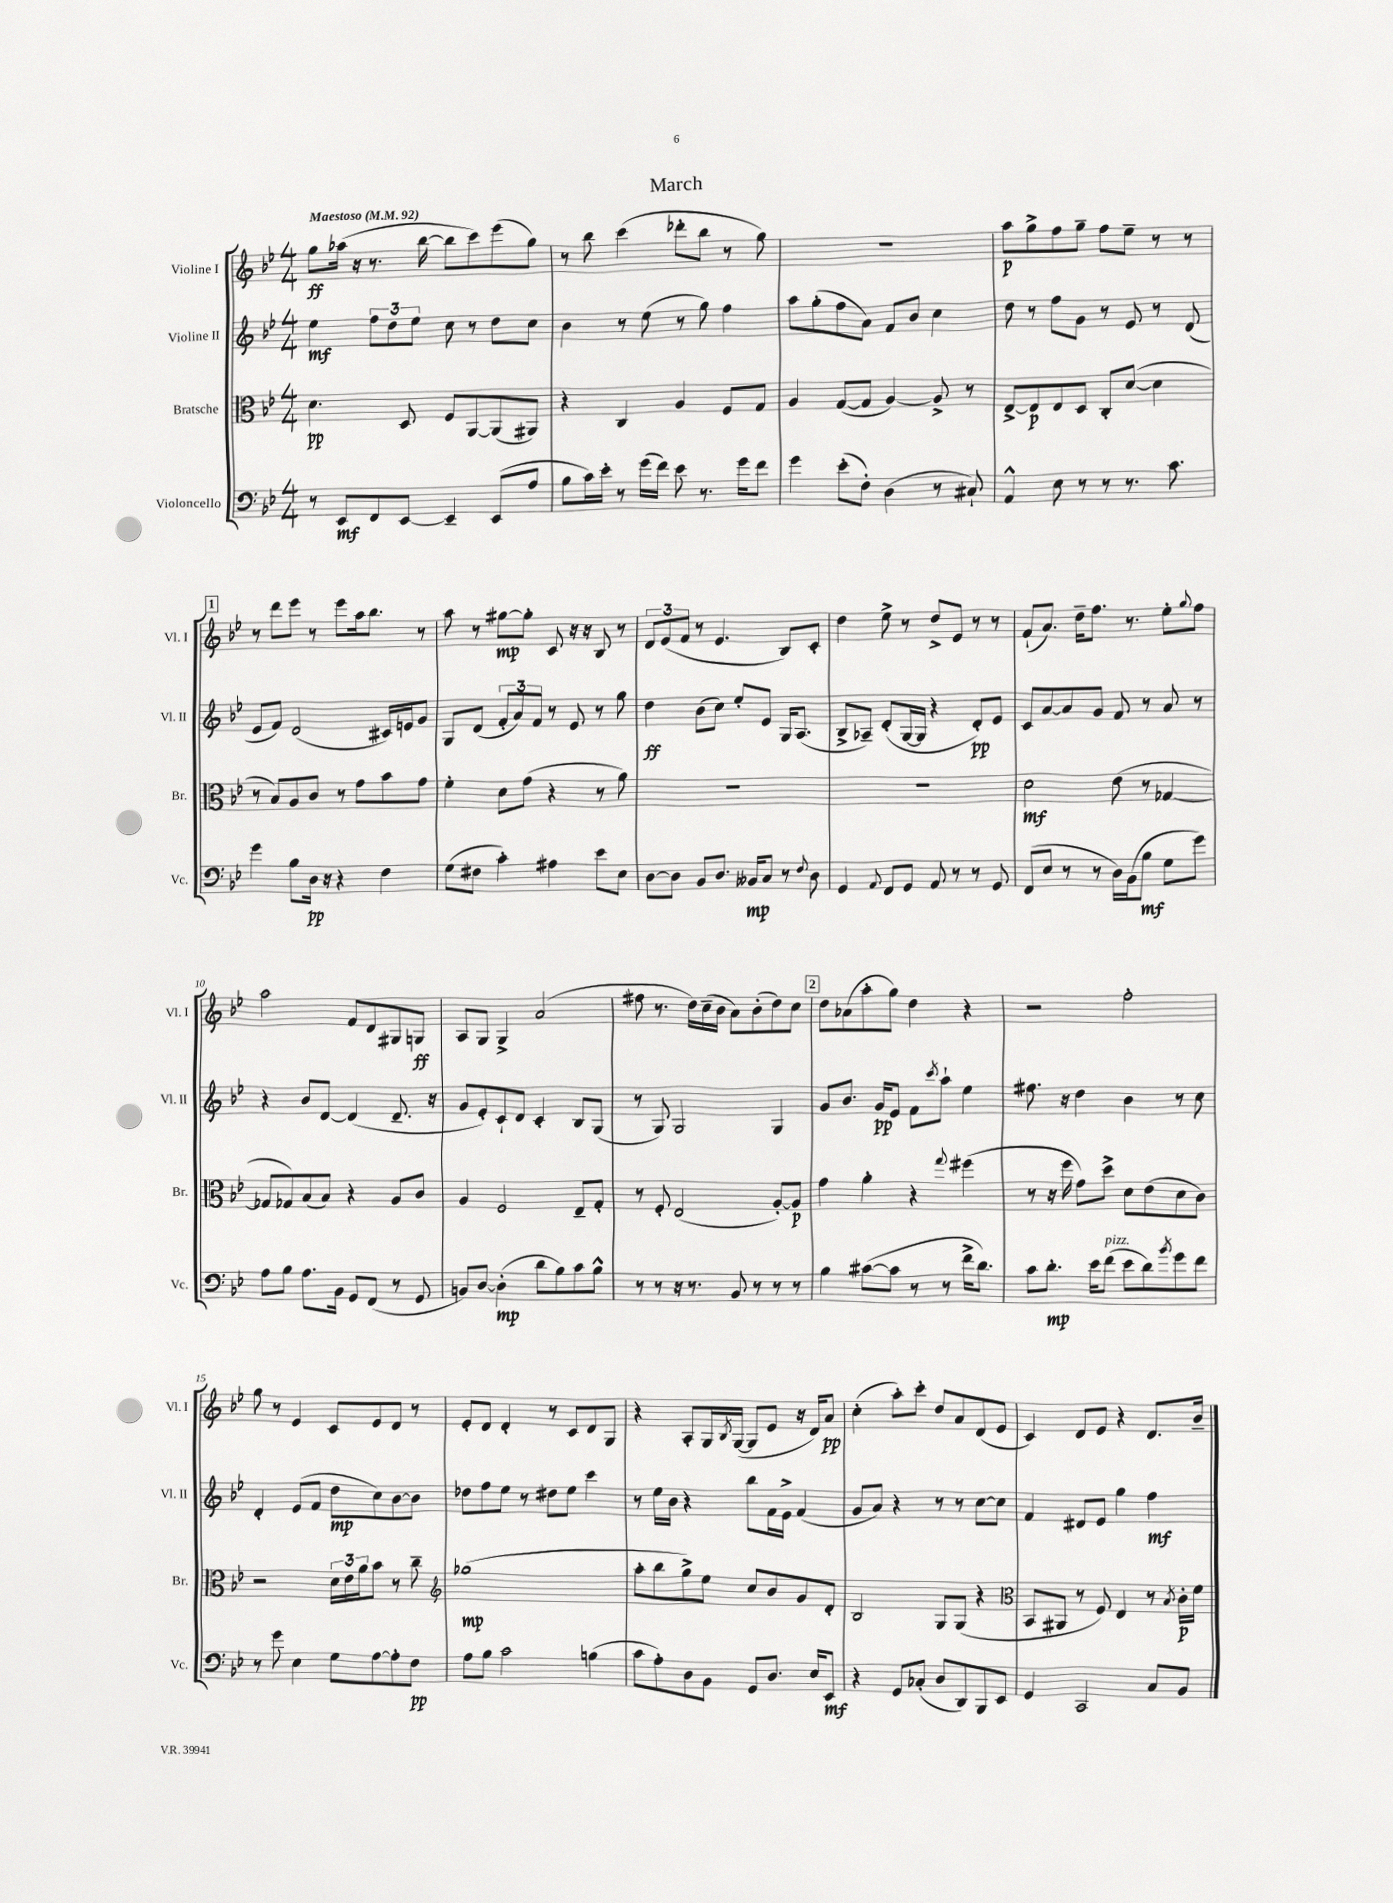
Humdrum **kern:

**kern	**dynam	**kern	**dynam	**kern	**dynam	**kern	**dynam
*part4	*part4	*part3	*part3	*part2	*part2	*part1	*part1
*staff4	*staff4	*staff3	*staff3	*staff2	*staff2	*staff1	*staff1
*I"Violoncello	*	*I"Bratsche	*	*I"Violine II	*	*I"Violine I	*
*I'Vc.	*	*I'Br.	*	*I'Vl. II	*	*I'Vl. I	*
*clefF4	*	*clefC3	*	*clefG2	*	*clefG2	*
*k[b-e-]	*	*k[b-e-]	*	*k[b-e-]	*	*k[b-e-]	*
*M4/4	*	*M4/4	*	*M4/4	*	*M4/4	*
*MM92	*	*MM92	*	*MM92	*	*MM92	*
=1	=1	=1	=1	=1	=1	=1	=1
!	!	!	!	!	!	!LO:TX:a:B:t=Maestoso	!
8r	.	4.d\	pp	4ee-\	mf	8gg\L	ff
8EE-/L	mf	.	.	.	.	(16aa-X\Jk	.
.	.	.	.	.	.	16r	.
8FF/	.	.	.	12ff\L	.	8.r	.
.	.	.	.	12dd\	.	.	.
[8EE-/J	.	8D/	.	.	.	.	.
.	.	.	.	12ee-\J	.	.	.
.	.	.	.	.	.	[16bb-\	.
4EE-~/]	.	8F/L	.	8cc\	.	8bb-\L]	.
.	.	[8AA/	.	8r	.	8ccc\)	.
(8EE-/L	.	(8AA/]	.	8dd\L	.	(8eee-\	.
8A/J	.	8AA#X/J)	.	8cc\J	.	8gg\J)	.
=2	=2	=2	=2	=2	=2	=2	=2
8B-\L	.	4r	.	4b-\	.	8r	.
16c\L)	.	.	.	.	.	8bb-\	.
16e-'\JJ	.	.	.	.	.	.	.
8r	.	4C/	.	8r	.	(4ccc\	.
(16g\LL	.	.	.	(8ee-\	.	.	.
16f\JJ)	.	.	.	.	.	.	.
8e-\	.	4A/	.	8r	.	8ddd-X'\L	.
8.r	.	.	.	8gg\)	.	8bb-\J	.
.	.	8F/L	.	4ff\	.	8r	.
16g\KL	.	.	.	.	.	.	.
8f\J	.	8G/J	.	.	.	8gg\)	.
=3	=3	=3	=3	=3	=3	=3	=3
4g\	.	4A/	.	8aa\L	.	1r	.
.	.	.	.	(8gg'\	.	.	.
(8e-'\L	.	([8G/L	.	8ff\	.	.	.
8F'\J)	.	8G/J]	.	8a\J)	.	.	.
(4D\	.	[4A/)	.	8f/L	.	.	.
.	.	.	.	8b-/J	.	.	.
8r	.	8A^/]	.	4cc\	.	.	.
8C#X`/)	.	8r	.	.	.	.	.
=4	=4	=4	=4	=4	=4	=4	=4
4AA^^/	.	[8E-^/L	.	8dd\	.	8aa\L	p
.	.	8E-/]	p	8r	.	8gg^\	.
8E-\	.	8E-/	.	8ff\L	.	8ff\	.
8r	.	8D/J	.	8g\J	.	8gg~\J	.
8r	.	8C'/L	.	8r	.	8ff\L	.
8.r	.	([8d/J	.	8e-/	.	8ee-~\J	.
.	.	4d\]	.	8r	.	8r	.
8.c\	.	.	.	.	.	.	.
.	.	.	.	(8d/	.	8r	.
!!LO:LB:g=z
!!LO:REH:place=s1:t=1
=5	=5	=5	=5	=5	=5	=5	=5
4g\	.	8r	.	8e-/L	.	8r	.
.	.	8B-/L)	.	8f/J)	.	8ddd\L	.
8B-\L	.	8A/	.	(2d/	.	8eee-\J	.
16D\Jk	pp	8c/J	.	.	.	8r	.
16r	.	.	.	.	.	.	.
4r	.	8r	.	.	.	8eee-\L	.
.	.	8g\L	.	.	.	16aa\k	.
.	.	.	.	.	.	8.bb-\J	.
4F\	.	8b-\	.	16c#X/LL)	.	.	.
.	.	.	.	16en/J	.	.	.
.	.	8g\J	.	8g/J	.	8r	.
=6	=6	=6	=6	=6	=6	=6	=6
(8G\L	.	4f'\	.	8G/L	.	8aa\	.
8F#X\J	.	.	.	(8d/J	.	8r	.
4c'\)	.	8d\L	.	12f'/L	.	[8gg#X\L	mp
.	.	.	.	12a/)	.	.	.
.	.	(8g\J	.	.	.	8gg#'\J]	.
.	.	.	.	12f/J	.	.	.
4A#X\	.	4r	.	8r	.	8c/	.
.	.	.	.	8e-/	.	16r	.
.	.	.	.	.	.	16r	.
8e-\L	.	8r	.	8r	.	8B-/	.
8E-\J	.	8a\)	.	8gg\	.	8r	.
=7	=7	=7	=7	=7	=7	=7	=7
[8D\L	.	1r	.	4dd\	ff	12d/L	.
.	.	.	.	.	.	(12e-/	.
8D\J]	.	.	.	.	.	.	.
.	.	.	.	.	.	12f/J	.
8BB-/L	.	.	.	(8b-\L	.	8r	.
8.D/J	.	.	.	8cc\J)	.	4.e-/	.
.	.	.	.	8ee-'/L	.	.	.
16BB--X/KL	mp	.	.	.	.	.	.
8C/J	.	.	.	8e-/J	.	.	.
8r	.	.	.	16G/KL	.	8B-/L)	.
.	.	.	.	(8.A/J	.	.	.
8qqF/	.	.	.	.	.	.	.
8D\	.	.	.	.	.	8c'/J	.
=8	=8	=8	=8	=8	=8	=8	=8
4GG/	.	1r	.	8B-^/L	.	4dd\	.
.	.	.	.	8A-X~/J)	.	.	.
8qqAA/	.	.	.	.	.	.	.
8FF/L	.	.	.	(8d'/L	.	8ee-^\	.
8GG/J	.	.	.	[16G/L	.	8r	.
.	.	.	.	16G/JJ]	.	.	.
8AA/	.	.	.	4r	.	8dd^/L	.
8r	.	.	.	.	.	8e-/J	.
8r	.	.	.	8d'/L)	pp	8r	.
8GG/	.	.	.	8e-/J	.	8r	.
=9	=9	=9	=9	=9	=9	=9	=9
(8FF/L	.	2d\	mf	8c/L	.	(8f`/L	.
8E-/J	.	.	.	[8a/	.	8.a/J)	.
8r	.	.	.	8a/]	.	.	.
.	.	.	.	.	.	16dd~\KL	.
8r	.	.	.	8g/J	.	8.ff\J	.
16D\LL)	.	(8e-\	.	8f/	.	.	.
(16BB-\J	.	.	.	.	.	8.r	.
8B-\J	mf	8r	.	8r	.	.	.
8G\L	.	[4G-X/	.	8a/	.	8ee-'\L	.
.	.	.	.	.	.	8qqgg/	.
8g\J)	.	.	.	8r	.	8ff\J	.
!!LO:LB:g=z
=10	=10	=10	=10	=10	=10	=10	=10
8A\L	.	8G-X/L]	.	4r	.	2aa\	.
8B-\J	.	8G-X/)	.	.	.	.	.
8.A\L	.	(8B-/	.	8b-/L	.	.	.
.	.	8B-/J)	.	[8d/J	.	.	.
16BB-\Jk	.	.	.	.	.	.	.
8GG/L	.	4r	.	(4d/]	.	8f/L	.
(8FF/J	.	.	.	.	.	8d/	.
8r	.	8A/L	.	8.d~/	.	8G#X/	.
8GG/	.	8c/J	.	.	.	8Gn/J	ff
.	.	.	.	16r	.	.	.
=11	=11	=11	=11	=11	=11	=11	=11
8BBn/L)	.	4A/	.	8g/L	.	8A/L	.
[8D/J	.	.	.	8e-'/)	.	8G/J	.
(4D'\]	mp	2F/	.	8c`/	.	4G^/	.
.	.	.	.	8d/J	.	.	.
8d\L	.	.	.	4c'/	.	(2a/	.
8B-\)	.	.	.	.	.	.	.
8c\	.	8E-~/L	.	8B-/L	.	.	.
8B-^^\J	.	8G'/J	.	(8G/J	.	.	.
=12	=12	=12	=12	=12	=12	=12	=12
8r	.	8r	.	8r	.	8ff#X\	.
8r	.	8F'/	.	8G/)	.	8.r	.
16r	.	(2E-/	.	2G/	.	.	.
8.r	.	.	.	.	.	16dd\LL)	.
.	.	.	.	.	.	(16cc~\	.
.	.	.	.	.	.	16b-\JJ	.
8BB-/	.	.	.	.	.	8a\L)	.
8r	.	.	.	.	.	(8b-'\	.
8r	.	[8A'/L)	.	4G/	.	8dd\)	.
8r	.	8A/J]	p	.	.	8cc\J	.
!!LO:REH:place=s1:t=2
=13	=13	=13	=13	=13	=13	=13	=13
4B-\	.	4g\	.	8g/L	.	8dd\L	.
.	.	.	.	8.b-/J	.	(8a-X\	.
([8c#X\L	.	4a'\	.	.	.	8aa'\	.
.	.	.	.	16g/KL	pp	.	.
8c#\J]	.	.	.	8e-/J	.	8gg\J)	.
8r	.	4r	.	8f\L	.	4dd\	.
.	.	.	.	8qccc/	.	.	.
8r	.	.	.	8aa`\J	.	.	.
.	.	8qqgg/	.	.	.	.	.
16f^\KL	.	(4ff#X\	.	4ee-\	.	4r	.
8.d\J)	.	.	.	.	.	.	.
=14	=14	=14	=14	=14	=14	=14	=14
8c\L	.	8r	.	8.ff#X\	.	2r	.
8.d'\J	mp	16r	.	.	.	.	.
.	.	16ff\	.	16r	.	.	.
.	.	8g\L)	.	4dd\	.	.	.
16e-\KL	.	.	.	.	.	.	.
!LO:TX:a:i:t=pizz.	!	!	!	!	!	!	!
(8f\J	.	8dd^\J	.	.	.	.	.
8e-\L	.	8d\L	.	4b-\	.	2ff'\	.
8d\)	.	(8e-\	.	.	.	.	.
8qb-/	.	.	.	.	.	.	.
8g\	.	8d\	.	8r	.	.	.
8f\J	.	8c\J)	.	8cc\	.	.	.
!!LO:LB:g=z
=15	=15	=15	=15	=15	=15	=15	=15
8r	.	2r	.	4d'/	.	8gg\	.
8g\	.	.	.	.	.	8r	.
4E-\	.	.	.	(8e-/L	.	4e-/	.
.	.	.	.	8f/J	.	.	.
8G\L	.	24d\LL	.	8dd\L	mp	8c/L	.
.	.	24e-\	.	.	.	.	.
.	.	24a\J	.	.	.	.	.
[8A\	.	8b-\J	.	8cc\)	.	8e-/	.
8A'\]	.	8r	.	[8b-\	.	8d/J	.
8F\J	pp	8cc~\	.	8b-\J]	.	8r	.
=16	=16	=16	=16	=16	=16	=16	=16
*	*	*clefG2	*	*	*	*	*
8A\L	.	(1gg-X	mp	8dd-X\L	.	8e-'/L	.
8B-\J	.	.	.	8ff\	.	8d/J	.
2c\	.	.	.	8ee-\J	.	4d'/	.
.	.	.	.	8r	.	.	.
.	.	.	.	8dd#X\L	.	8r	.
.	.	.	.	8ee-\J	.	8c/L	.
(4Bn\	.	.	.	4ccc\	.	8d/	.
.	.	.	.	.	.	8G/J	.
=17	=17	=17	=17	=17	=17	=17	=17
8c\L	.	8aa'\L	.	8r	.	4r	.
8A'\)	.	8bb-\	.	16ee-\LL	.	.	.
.	.	.	.	16b-\JJ	.	.	.
8D\	.	8gg^\)	.	4r	.	8A'/L	.
8BB-\J	.	8ee-\J	.	.	.	16G/L	.
.	.	.	.	.	.	8qB-/	.
.	.	.	.	.	.	([16G/JJ	.
8GG/L	.	8cc/L	.	8bb-\L	.	8G/L]	.
8.D/J	.	8b-/	.	16f\L	.	8e-/J	.
.	.	.	.	16e-^\JJ	.	.	.
.	.	8g/	.	(4f/	.	16r	.
16E-/KL	.	.	.	.	.	16d/KL)	.
8EE-/J	mf	8d'/J	.	.	.	8a/J	pp
=18	=18	=18	=18	=18	=18	=18	=18
4r	.	2B-/	.	8g/L	.	(4cc'\	.
.	.	.	.	8a/J)	.	.	.
8GG/L	.	.	.	4r	.	8aa'\L)	.
(8C-X'/J	.	.	.	.	.	8ccc'\J	.
8D/L	.	8G/L	.	8r	.	8dd/L	.
8DD/)	.	(8G/J	.	8r	.	8a/	.
8BBB-/	.	4r	.	[8cc\L	.	(8d/	.
8EE-/J	.	.	.	8cc\J]	.	8e-/J	.
=19	=19	=19	=19	=19	=19	=19	=19
*	*	*clefC3	*	*	*	*	*
4GG/	.	8BB-/L	.	4f/	.	4c/)	.
.	.	8AA#X/J	.	.	.	.	.
2CC/	.	8r	.	8d#X/L	.	8d/L	.
.	.	8F/)	.	8e-/J	.	8e-/J	.
.	.	4E-/	.	4gg\	.	4r	.
8C/L	.	8r	.	4ff\	mf	8.d/L	.
.	.	8qB-/	.	.	.	.	.
8BB-/J	.	16c'\LL	p	.	.	.	.
.	.	16f\JJ	.	.	.	16b-~/Jk	.
==	==	==	==	==	==	==	==
*-	*-	*-	*-	*-	*-	*-	*-
